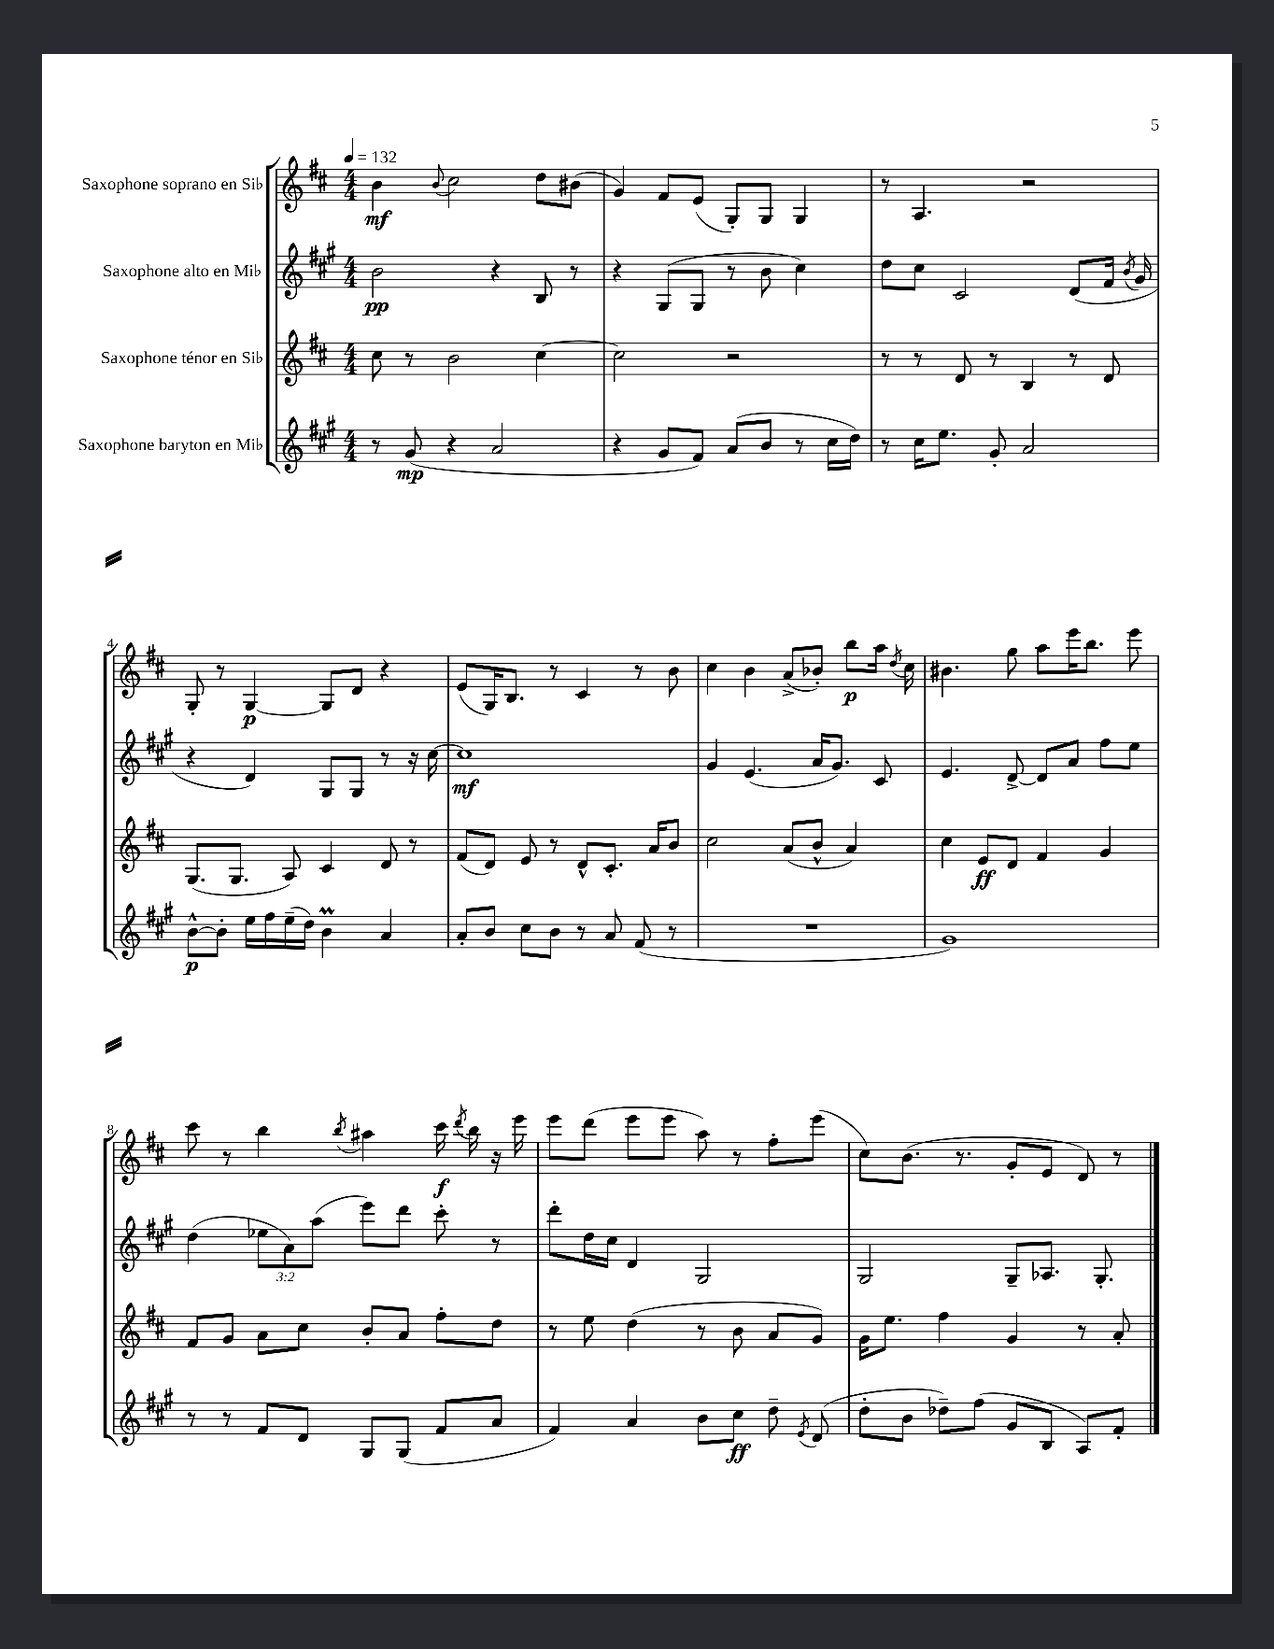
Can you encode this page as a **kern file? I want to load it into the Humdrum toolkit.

**kern	**kern	**kern	**kern
*staff4	*staff3	*staff2	*staff1
*clefG2	*clefG2	*clefG2	*clefG2
*k[f#c#g#]	*k[f#c#]	*k[f#c#g#]	*k[f#c#]
*M4/4	*M4/4	*M4/4	*M4/4
*MM132	*MM132	*MM132	*MM132
8r	8cc#\	2b\	4b\
(8g#/	8r	.	.
.	.	.	8qqb/
4r	2b\	.	2cc#\
2a/	.	4r	.
.	[4cc#\	8B/	8dd\L
.	.	8r	(8b#\J
=	=	=	=
4r	2cc#\]	4r	4g/)
8g#/L	.	(8G#/L	8f#/L
8f#/J)	.	8G#/J	(8e/J
(8a/L	2r	8r	8G'/L)
8b/J	.	8b\	8G/J
8r	.	4cc#\)	4G/
16cc#\LL	.	.	.
16dd\JJ)	.	.	.
=	=	=	=
8r	8r	8dd\L	8r
16cc#\LK	8r	8cc#\J	4.A/
8.ee\J	.	.	.
.	8d/	2c#/	.
8g#'/	8r	.	.
2a/	4B/	.	2r
.	8r	(8d/L	.
.	8d/	16f#/Jk	.
.	.	8qb/	.
.	.	16g#/	.
=	=	=	=
[8b^^\L	(8.G/L	4r	8G'/
8b'\]J	.	.	8r
.	8.G/J	.	.
16ee\LL	.	4d/)	[4G/
16ff#\	.	.	.
(16ee~\	8A/)	.	.
16dd\JJ)	.	.	.
4b\	4c#/	8G#/L	8G/]L
.	.	8G#/J	8d/J
4a/	8d/	8r	4r
.	8r	16r	.
.	.	[16cc#\	.
=	=	=	=
8a'/L	(8f#/L	1cc#]	(8e/L
8b/J	8d/J)	.	16G/K)
.	.	.	8.B/J
8cc#\L	8e/	.	.
8b\J	8r	.	8r
8r	8d^^/L	.	4c#/
8a/	8.c#'/J	.	.
(8f#/	.	.	8r
.	16a/LK	.	.
8r	8b/J	.	8b\
=	=	=	=
1r	2cc#\	4g#/	4cc#\
.	.	(4.e/	4b\
.	(8a/L	.	(8a^/L
.	8b^^/J	16a/LK	8b-'/J)
.	.	8.g#/J)	.
.	4a/)	.	8bb\L
.	.	8c#/	16aa\Jk
.	.	.	8qdd/
.	.	.	16cc#\
=	=	=	=
1g#)	4cc#\	4.e/	4.b#\
.	8e/L	.	.
.	8d/J	[8d^/	8gg\
.	4f#/	8d/]L	8aa\L
.	.	8a/J	16eee\K
.	.	.	8.bb\J
.	4g/	8ff#\L	.
.	.	8ee\J	8eee\
=	=	=	=
8r	8f#/L	(4dd\	8ccc#\
8r	8g/J	.	8r
8f#/L	8a\L	12ee-\L	4bb\
.	.	12a\)	.
8d/J	8cc#\J	.	.
.	.	(12aa\J	.
.	.	.	8qbb/
8G#/L	8b'/L	8eee\L)	4aa#\
(8G#/J	8a/J	8ddd\J	.
8f#/L	8ff#'\L	8ccc#'\	16ccc#\
.	.	.	8qddd/
.	.	.	16bb\
8a/J	8dd\J	8r	16r
.	.	.	16eee\
=	=	=	=
4f#/)	8r	8ddd'\L	8eee\L
.	8ee\	16dd\L	(8ddd\J
.	.	16cc#\JJ	.
4a/	(4dd\	4d/	8eee\L
.	.	.	8eee\J
8b\L	8r	2G#/	8aa\)
8cc#\J	8b\	.	8r
8dd~\	8a/L	.	8ff#'\L
8qe/	.	.	.
(8d/	8g/J)	.	(8eee\J
=	=	=	=
8dd'\L	16g\LK	2G#/	8cc#\L)
.	8.ee\J	.	.
8b\J	.	.	(8.b\J
8dd-~\L)	4ff#\	.	.
.	.	.	8.r
(8ff#\J	.	.	.
8g#/L	4g/	8G#~/L	8g'/L
8B/J	.	8.A-/J	8e/J
8A/L)	8r	.	8d/)
.	.	8.G#'/	.
8f#'/J	8a'/	.	8r
==	==	==	==
*-	*-	*-	*-
